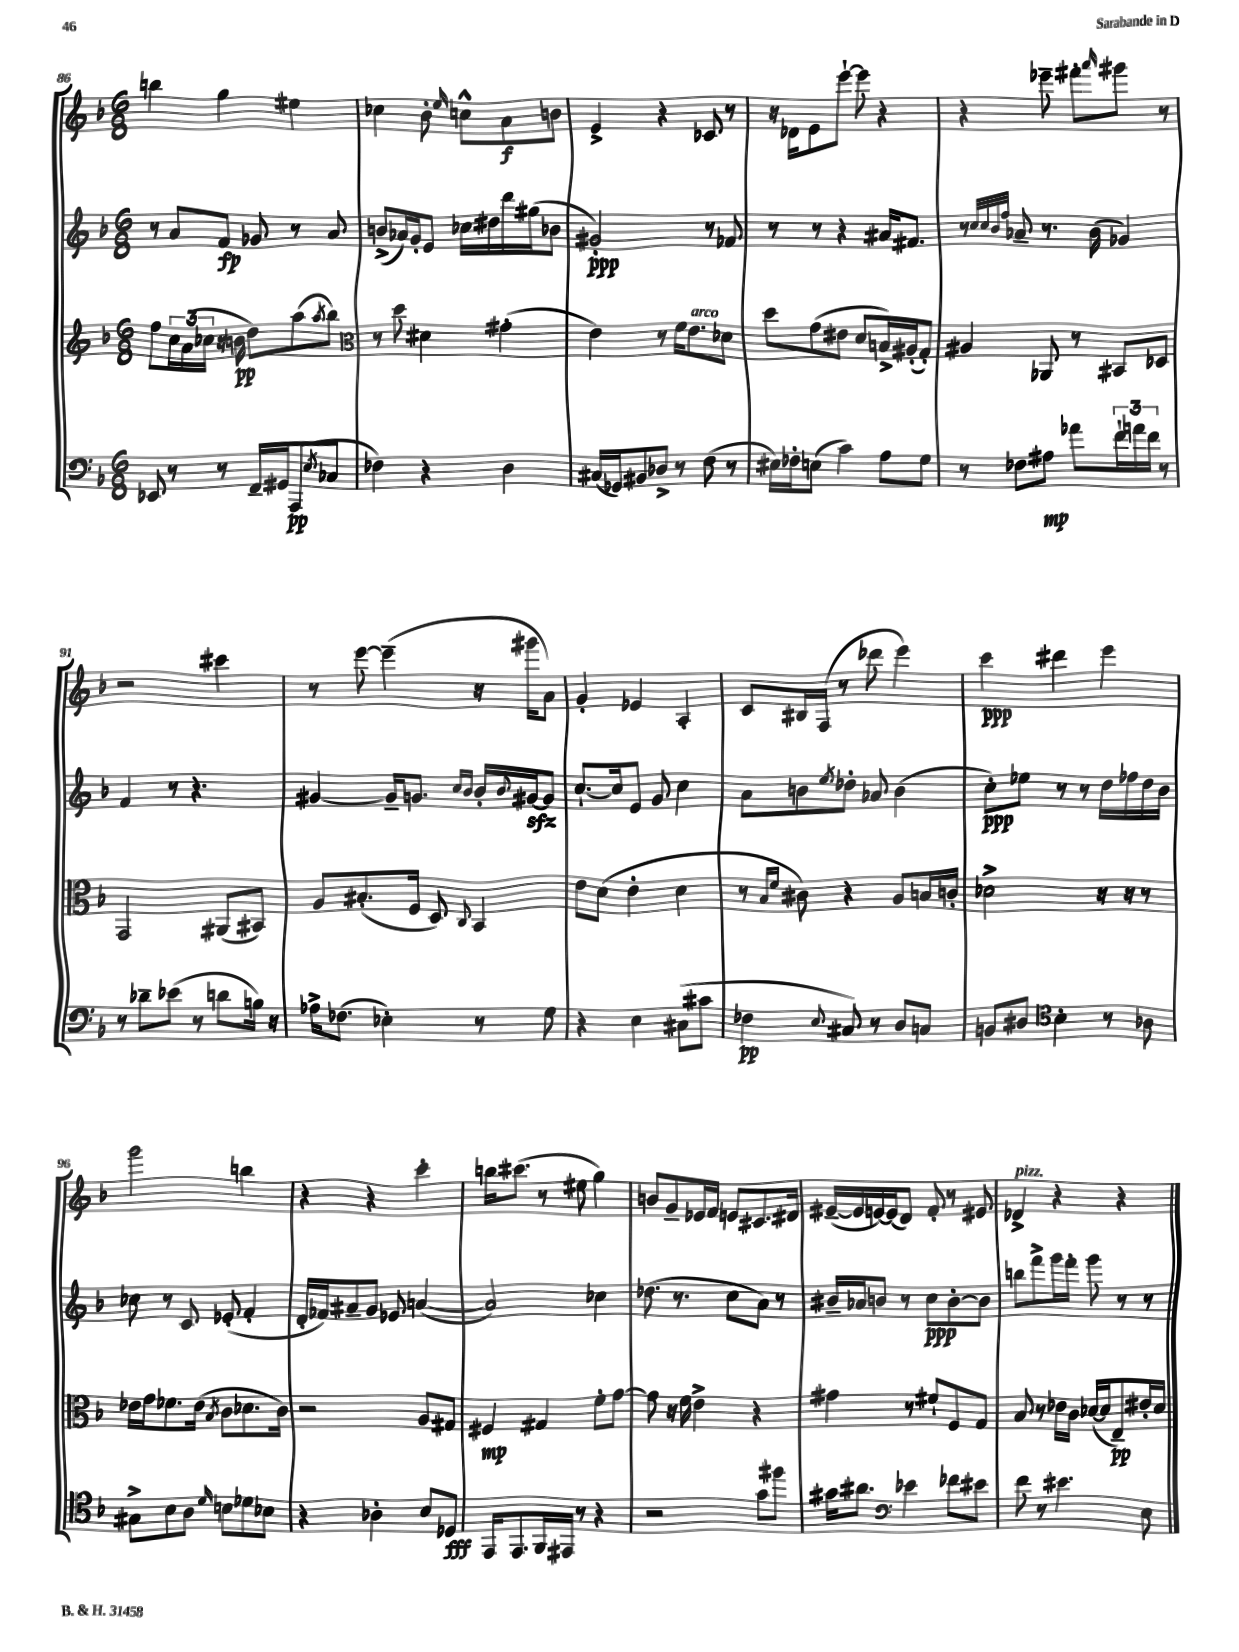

**kern	**dynam	**kern	**dynam	**kern	**dynam	**kern	**dynam
*part4	*part4	*part3	*part3	*part2	*part2	*part1	*part1
*staff4	*staff4	*staff3	*staff3	*staff2	*staff2	*staff1	*staff1
*clefF4	*	*clefG2	*	*clefG2	*	*clefG2	*
*k[b-]	*	*k[b-]	*	*k[b-]	*	*k[b-]	*
*M6/8	*	*M6/8	*	*M6/8	*	*M6/8	*
=86	=86	=86	=86	=86	=86	=86	=86
8EE-X/	.	8ff\L	.	8r	.	4bbn\	.
8r	.	24cc\L	.	8a/L	.	.	.
.	.	(24a\	.	.	.	.	.
.	.	24cc-X\JJ	.	.	.	.	.
8r	.	16r	.	8f/J	fp	4gg\	.
.	.	16bn\	pp	.	.	.	.
16FF~/LL	.	8dd\L)	.	8g-X/	.	.	.
16GG#X/J	.	.	.	.	.	.	.
(8AAA/	pp	(8aa\	.	8r	.	4ee#X\	.
8qE/	.	8qaa/	.	.	.	.	.
8C-X/J	.	8bb-\J)	.	8a/	.	.	.
=87	=87	=87	=87	=87	=87	=87	=87
*	*	*clefC3	*	*	*	*	*
4F-X\)	.	8r	.	(8bn^/L	.	4cc-X\	.
.	.	8dd\	.	16a-X/L)	.	.	.
.	.	.	.	16g'/J	.	.	.
4r	.	4d#X\	.	8e/J	.	8b-'\	.
.	.	.	.	.	.	16qqee/	.
.	.	.	.	16cc-X\LL	.	8ccn^^\L	.
.	.	.	.	16dd#X\	.	.	.
4D\	.	(4g#X'\	.	16ddd\	.	8a\	f
.	.	.	.	(16gg#X\J	.	.	.
.	.	.	.	8b-X\J	.	8bn\J	.
=88	=88	=88	=88	=88	=88	=88	=88
(16C#X/LL	.	4e\)	.	2g#X'/)	ppp	4e^/	.
16GG-X/J)	.	.	.	.	.	.	.
8BB#X/	.	.	.	.	.	.	.
8D-X^/J	.	8r	.	.	.	4r	.
8r	.	16f\KL	.	.	.	.	.
!	!	!LO:TX:a:i:t=arco	!	!	!	!	!
.	.	8.e\	.	.	.	.	.
(8F\	.	.	.	8r	.	8c-X/	.
8r	.	8d-X\J	.	8f-X/	.	8r	.
=89	=89	=89	=89	=89	=89	=89	=89
16E#X\LL)	.	8dd\L	.	8r	.	16r	.
16F-X'\J	.	.	.	.	.	16d-X\KL	.
(8En\J	.	(8g\	.	8r	.	8e\	.
4c\)	.	8e#X\J	.	4r	.	[8eee`\J	.
.	.	8d/L	.	.	.	8eee\]	.
8A\L	.	16Bn^/L)	.	16a#X/KL	.	4r	.
.	.	(16A#X'/J	.	8.f#X/J	.	.	.
8G\J	.	8G'/J)	.	.	.	.	.
=90	=90	=90	=90	=90	=90	=90	=90
8r	.	4A#X/	.	8r	.	4r	.
.	.	.	.	32qqcc/LLL	.	.	.
.	.	.	.	32qqcc/	.	.	.
.	.	.	.	32qqb-/	.	.	.
.	.	.	.	32qqff/JJJ	.	.	.
8F-X\L	.	.	.	8a-X~/	.	.	.
8A#X\J	mp	8AA-X/	.	8.r	.	8eee-X~\	.
8a-X\L	.	8r	.	.	.	8fff#X'\L	.
.	.	.	.	(16b-\	.	.	.
.	.	.	.	.	.	16qqaaa/	.
24f`\L	.	8BB#X/L	.	4g-X/)	.	8ggg#X\J	.
24an\	.	.	.	.	.	.	.
24f\JJ	.	.	.	.	.	.	.
8r	.	8D-X/J	.	.	.	8r	.
!!LO:LB:g=z
=91	=91	=91	=91	=91	=91	=91	=91
8r	.	2GG/	.	4f/	.	2r	.
8d-X~\L	.	.	.	.	.	.	.
(8e-X\J	.	.	.	8r	.	.	.
8r	.	.	.	4.r	.	.	.
8dn\L	.	(8AA#X/L	.	.	.	4ccc#X\	.
16Bn\Jk)	.	8BB#X/J)	.	.	.	.	.
16r	.	.	.	.	.	.	.
=92	=92	=92	=92	=92	=92	=92	=92
16A-X^\KL	.	8A/L	.	[4g#X/	.	8r	.
(8.F-X\J	.	.	.	.	.	.	.
.	.	(8.B#X'/	.	.	.	[8eee\	.
4E-X'\)	.	.	.	16g#~/KL]	.	(4eee~\]	.
.	.	16F/Jk	.	8.gn/J	.	.	.
.	.	8D/)	.	.	.	.	.
.	.	.	.	16qqcc/LL	.	.	.
.	.	8qqC/	.	16qqb-/JJ	.	.	.
8r	.	4BB-/	.	16b-'/LL	.	16r	.
.	.	.	.	8qqb-/	.	.	.
.	.	.	.	[16g#Xzz/J	.	16ggg#X\KL	.
8G\	.	.	.	8g#/J]	.	8a\J)	.
=93	=93	=93	=93	=93	=93	=93	=93
4r	.	8e\L	.	[8.cc`/L	.	4g'/	.
.	.	(8d\J	.	.	.	.	.
.	.	.	.	16cc/k]	.	.	.
4E\	.	4e'\	.	8e/J	.	4e-X/	.
.	.	.	.	8g/	.	.	.
(8C#X\L	.	4d\	.	4cc\	.	4A'/	.
8c#X\J	.	.	.	.	.	.	.
=94	=94	=94	=94	=94	=94	=94	=94
4F-X\	pp	8r	.	8a\L	.	8c/L	.
.	.	16qqB-/LL	.	.	.	.	.
.	.	16qqf/JJ	.	.	.	.	.
.	.	8c#X\)	.	8bn\	.	16B#X/L	.
.	.	.	.	.	.	(16F/JJ	.
8qqE/	.	.	.	8qee/	.	.	.
8C#X/)	.	4r	.	8dd-X'\J	.	8r	.
8r	.	.	.	8a-X/	.	8ddd-X\	.
8D/L	.	8A/L	.	(4b\	.	4eee\)	.
8Cn/J	.	16Bn/L	.	.	.	.	.
.	.	16cn'/JJ	.	.	.	.	.
=95	=95	=95	=95	=95	=95	=95	=95
8BBn/L	.	2d-X^\	.	8cc'\L)	ppp	4ccc\	ppp
8D#X/J	.	.	.	8ee-X\J	.	.	.
*clefC4	*	*	*	*	*	*	*
4B-'\	.	.	.	8r	.	4ddd#X\	.
.	.	.	.	8r	.	.	.
8r	.	16r	.	16dd\LL	.	4eee\	.
.	.	16r	.	16ff-X\	.	.	.
8A-X\	.	8r	.	16dd\	.	.	.
.	.	.	.	16b-\JJ	.	.	.
!!LO:LB:g=z
=96	=96	=96	=96	=96	=96	=96	=96
8G#X^\L	.	16e-X\LL	.	8cc-X\	.	2ggg\	.
.	.	16g\J	.	.	.	.	.
8B-\	.	8.f-X\	.	8r	.	.	.
8A\J	.	.	.	8c/	.	.	.
.	.	(16e-\Jk	.	.	.	.	.
16qqd/	.	8qB-/	.	.	.	.	.
8Bn\L	.	8c\L	.	(8e-X'/	.	.	.
8d-X\	.	8.d-X\	.	4f'/	.	4bbn\	.
8B-X\J	.	.	.	.	.	.	.
.	.	16c\Jk)	.	.	.	.	.
=97	=97	=97	=97	=97	=97	=97	=97
4r	.	2r	.	16d'/LL	.	4r	.
.	.	.	.	16f-X/J)	.	.	.
.	.	.	.	8a#X~/	.	.	.
4A-X'\	.	.	.	8g/J	.	4r	.
.	.	.	.	8e-X/	.	.	.
8B-/L	.	8A/L	.	([4an/	.	4ccc'\	.
8D-X/J	fff	8G#X/J	.	.	.	.	.
=98	=98	=98	=98	=98	=98	=98	=98
16EE/KL	.	4F#X/	mp	2a/])	.	16bbn\KL	.
8.EE/	.	.	.	.	.	(8.ccc#X\J	.
16FF/L	.	4G#X/	.	.	.	8r	.
16EE#X/JJ	.	.	.	.	.	.	.
8r	.	.	.	.	.	8ee#X\	.
4r	.	8f'\L	.	4cc-X\	.	4gg\)	.
.	.	[8g\J	.	.	.	.	.
=99	=99	=99	=99	=99	=99	=99	=99
2r	.	8g\]	.	(8.dd-X\	.	8bn/L	.
.	.	16r	.	.	.	8g~/	.
.	.	16f\	.	8.r	.	.	.
.	.	4e^\	.	.	.	16e-X/L	.
.	.	.	.	.	.	16f/JJ	.
.	.	.	.	8cc\L	.	8en/L	.
8g\L	.	4r	.	8a\J)	.	8.c#X/	.
8ff#X\J	.	.	.	8r	.	.	.
.	.	.	.	.	.	16d#X/Jk	.
=100	=100	=100	=100	=100	=100	=100	=100
16g#X\KL	.	4g#X\	.	16b#X~/LL	.	([16e#X~/LL	.
8.a#X\J	.	.	.	16a-X/J	.	16e#/]	.
.	.	.	.	8bn/J	.	[16en/)	.
.	.	.	.	.	.	(16e/J]	.
*clefF4	*	*	*	*	*	*	*
4e-X\	.	8r	.	8r	.	8d/J)	.
.	.	8f#X`/L	.	8cc\L	ppp	8f'/	.
8f-X\L	.	8F/	.	[8b'\	.	8r	.
8e#X\J	.	8G/J	.	8b\J]	.	8e#X/	.
=101	=101	=101	=101	=101	=101	=101	=101
!	!	!	!	!	!	!LO:TX:a:i:t=pizz.	!
8f\	.	8B-/	.	8bbn\L	.	4d-X^/	.
8r	.	8r	.	8fff^\	.	.	.
4.e#X\	.	16e-X\LL	.	16ggg\L	.	4r	.
.	.	16c\JJ	.	16fff'\JJ	.	.	.
.	.	([16d-X/LL	.	8ggg\	.	.	.
.	.	16d-/J]	.	.	.	.	.
.	.	8E~/)	pp	8r	.	4r	.
8E\	.	16e#X'/L	.	8r	.	.	.
.	.	16d-/JJ	.	.	.	.	.
==	==	==	==	==	==	==	==
*-	*-	*-	*-	*-	*-	*-	*-
